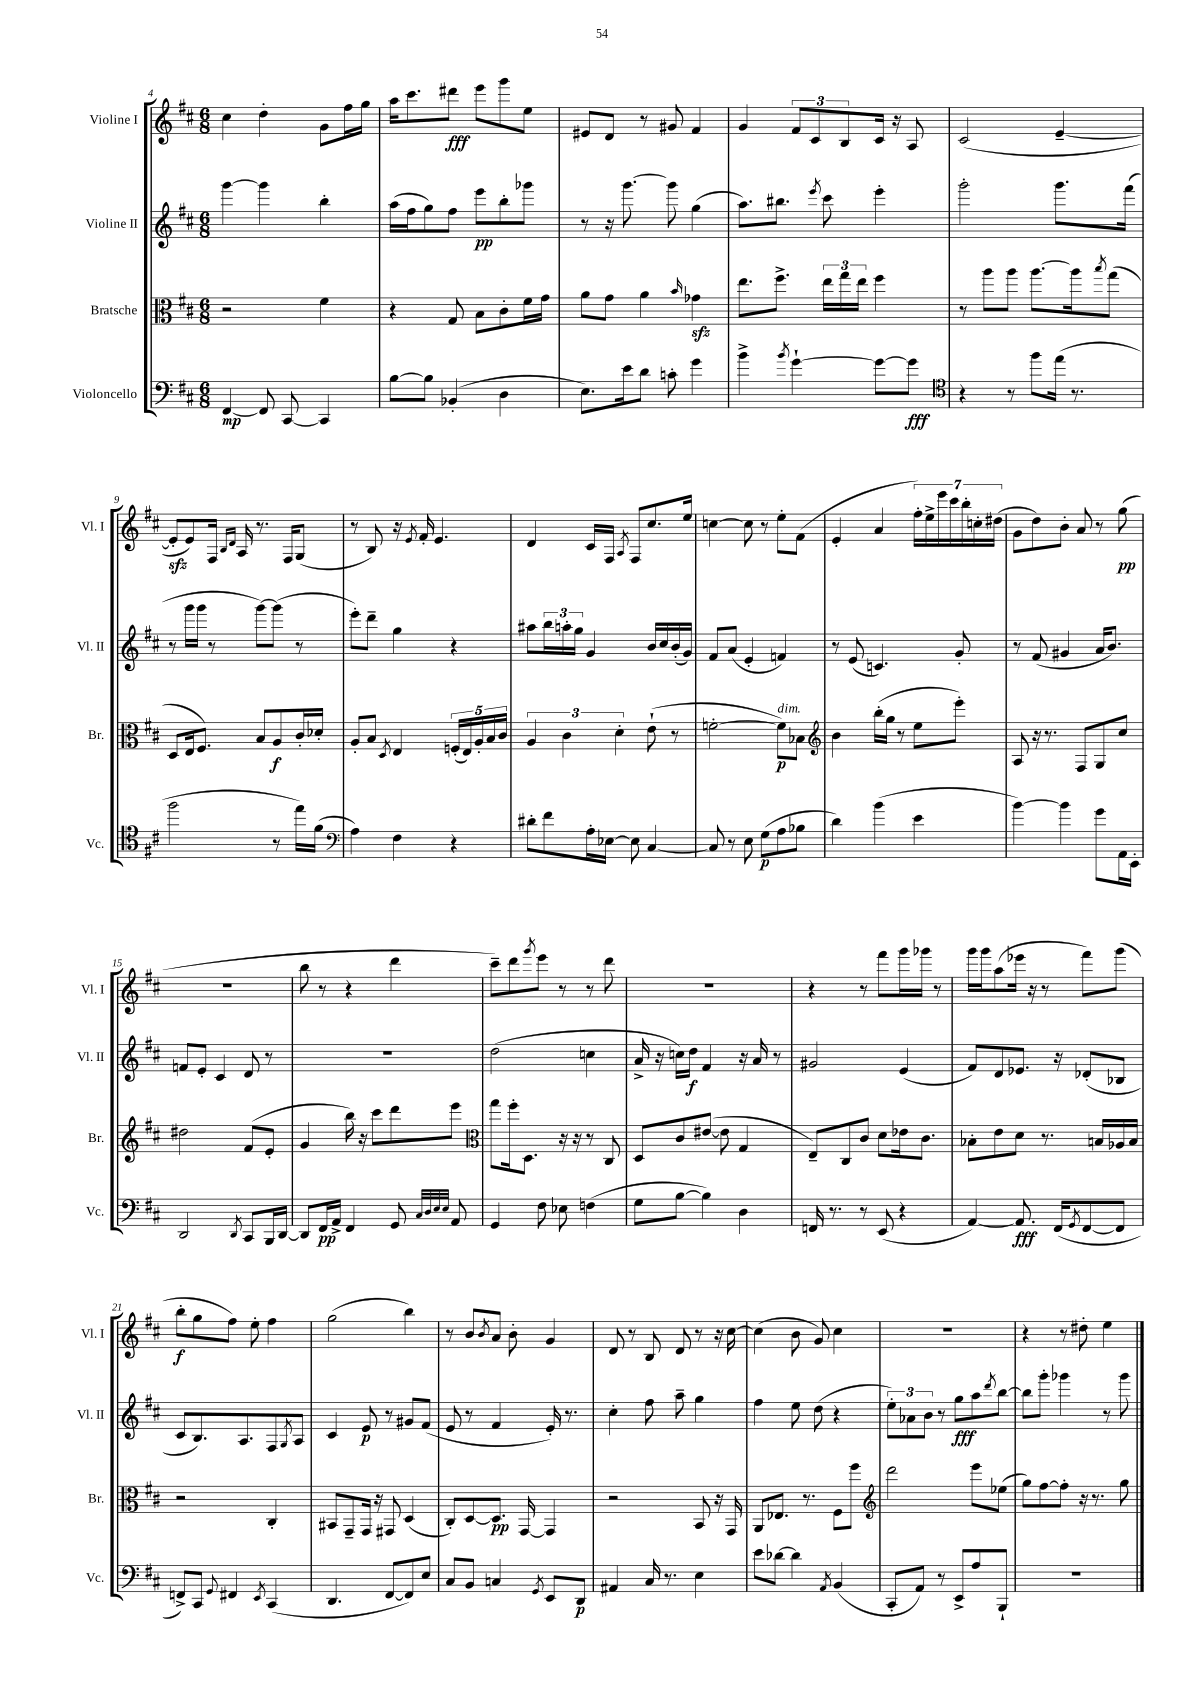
<<
\new StaffGroup <<
\new Staff = "s0" \with { instrumentName = "Violine I" shortInstrumentName = "Vl. I" } {
    \clef treble \key d \major \numericTimeSignature \time 6/8
    cis''4 d''4-. g'8 fis''16 g''16 |
    a''16 cis'''8. dis'''8\fff e'''8 g'''8 e''8 |
    eis'8 d'8 r8 gis'8 fis'4 |
    g'4 \tuplet 3/2 { fis'8 cis'8 b8 } cis'16 r16 a8 |
    cis'2( e'4~-- |
    e'8-.\sfz e'8) fis16 \grace { b16 d'16 } a16 r8. fis16 g8( |
    r8 b8) r16 \acciaccatura { e'8 } fis'16-. e'4. |
    d'4 cis'16 fis16 \acciaccatura { a8 } fis8 cis''8. e''16 |
    c''4~ c''8 r8 e''8-. fis'8( |
    e'4-. a'4 \tuplet 7/4 { fis''16-.) e''16-> e'''16 cis'''16 b''16-. c''16-. dis''16( } |
    g'8 d''8) b'8-. a'8 r8 g''8\pp( |
    R2. |
    b''8 r8 r4 d'''4 |
    cis'''8--) d'''8 \acciaccatura { g'''8 } e'''8 r8 r8 d'''8 |
    R2. |
    r4 r8 fis'''8 g'''16 ges'''16 r8 |
    g'''16 g'''16 a''8( ees'''16 r16 r8 fis'''8) g'''8( |
    b''8-.\f g''8 fis''8) e''8-. fis''4 |
    g''2( b''4) |
    r8 b'8 \acciaccatura { b'8 } a'8 b'8-. g'4 |
    d'8 r8 b8 d'8 r8 r16 cis''16~ |
    cis''4( b'8 g'8) cis''4 |
    R2. |
    r4 r8 dis''8-. e''4 \bar "|." |
}
\new Staff = "s1" \with { instrumentName = "Violine II" shortInstrumentName = "Vl. II" } {
    \clef treble \key d \major \numericTimeSignature \time 6/8
    g'''4~ g'''4 b''4-. |
    a''16( fis''16 g''8) fis''8 e'''8\pp b''8-. ges'''8 |
    r8 r16 g'''8.~ g'''8 g''4( |
    a''8.) bis''8. \acciaccatura { e'''8 } cis'''8 e'''4-. |
    g'''2-. g'''8. fis'''16( |
    r8 g'''16 g'''16 r8 g'''8~) g'''8( r8 |
    e'''8-.) d'''8-- g''4 r4 |
    ais''8 \tuplet 3/2 { b''16 a''16-. g''16 } g'4 b'16 cis''16 b'16-.( g'16) |
    fis'8 a'8( e'4-. f'4) |
    r8 e'8( c'4.) g'8-. |
    r8 fis'8( gis'4 a'16 b'8.) |
    f'8 e'8-. cis'4 d'8 r8 |
    R2. |
    d''2( c''4 |
    a'16-> r16 c''16) d''16\f fis'4 r16 a'16 r8 |
    gis'2 e'4( |
    fis'8) d'8 ees'8. r16 des'8-.( bes8 |
    cis'8 b8.) a8. fis8 \acciaccatura { g8 } a8 |
    cis'4 e'8\p r8 gis'8 fis'8( |
    e'8 r8 fis'4 e'16-.) r8. |
    cis''4-. fis''8 a''8-- g''4 |
    fis''4 e''8 d''8( r4 |
    \tuplet 3/2 { e''8-.) aes'8 b'8 } r8 g''8\fff a''8 \acciaccatura { d'''8 } b''8~ |
    b''8 g'''8-. ges'''4 r8 ges'''8 \bar "|." |
}
\new Staff = "s2" \with { instrumentName = "Bratsche" shortInstrumentName = "Br." } {
    \clef alto \key d \major \numericTimeSignature \time 6/8
    r2 fis'4 |
    r4 g8 b8 cis'8-. fis'16 g'16 |
    a'8 g'8 a'4 \grace { b'16 } ges'4\sfz |
    e''8. fis''8.-> \tuplet 3/2 { e''16 g''16 e''16 } fis''4 |
    r8 a''8 a''8 a''8.~ a''16 \acciaccatura { b''8 } g''8( |
    d8 e16 fis8.) b8 a8\f cis'16-. des'16-. |
    a8-. b8 \acciaccatura { d8 } e4 \tuplet 5/4 { f16-.( e16) a16-. b16 cis'16 } |
    \tuplet 3/2 { a4 cis'4 d'4-. } e'8-!( r8 |
    f'2~-. f'8\p^\markup { \italic "dim." }) bes8 |
    \clef treble b'4 b''16-.( g''16 r8 e''8 e'''8-.) |
    a8 r16 r8. fis8 g8 cis''8 |
    dis''2 fis'8( e'8-. |
    g'4 b''16) r16 cis'''8 d'''8 e'''8 |
    \clef alto g''8 fis''16-. d8. r16 r16 r8 cis8 |
    d8 cis'8 eis'8~( eis'8 g4 |
    e8--) cis8 cis'8 d'8 ees'16 cis'8. |
    bes8-. e'8 d'8 r8. b16 aes16 b16 |
    r2 cis4-. |
    bis,8 g,8-- g,16 r16 gis,8 d4( |
    cis8-.) d8~ d8.\pp g,16~ g,4 |
    r2 b,8 r16 g,16 |
    a,8 ees8. r8. fis8 fis''8 |
    \clef treble d'''2 e'''8 ees''8( |
    g''8) fis''8~ fis''8-. r16 r8. g''8 \bar "|." |
}
\new Staff = "s3" \with { instrumentName = "Violoncello" shortInstrumentName = "Vc." } {
    \clef bass \key d \major \numericTimeSignature \time 6/8
    fis,4~\mp fis,8 cis,8~ cis,4 |
    b8~ b8 bes,4-.( d4 |
    e8.) e'16 d'8 c'8-. g'4 |
    b'4-> \acciaccatura { b'8 } g'4~-! g'8~ g'8\fff |
    \clef tenor r4 r8 fis''8 e''16( r8. |
    fis''2 r8 e''16) fis'16( |
    \clef bass a4) fis4 r4 |
    dis'8-. fis'8 a16-. ees16~ ees8 cis4~ |
    cis8 r8 e8 g8\p( a8 bes8 |
    d'4) b'4( e'4 |
    b'4~) b'4 g'8 a,16 e,16-. |
    d,2 \acciaccatura { d,8 } cis,8 b,,16 d,16~ |
    d,8 fis,16\pp a,16-> fis,4 g,8 \grace { cis32 d32 e32 e32 } a,8 |
    g,4 fis8 ees8 f4( |
    g8 b8~ b4) d4 |
    f,16 r8. r8 e,8( r4 |
    a,4~) a,8.\fff fis,16( \acciaccatura { g,8 } fis,8~ fis,8 |
    f,8->) cis,8 \appoggiatura { g,8 } fis,4 \acciaccatura { e,8 } cis,4( |
    d,4. fis,8~ fis,8) e8 |
    cis8 b,8 c4 \acciaccatura { g,8 } e,8 d,8\p |
    ais,4 cis16 r8. e4 |
    e'8 des'8~ des'4 \acciaccatura { a,8 } b,4( |
    cis,8-. a,8) r8 e,8-> a8 b,,8-! |
    R2. \bar "|." |
}
>>
>>
\layout { \context { \Score currentBarNumber = #4 } }
